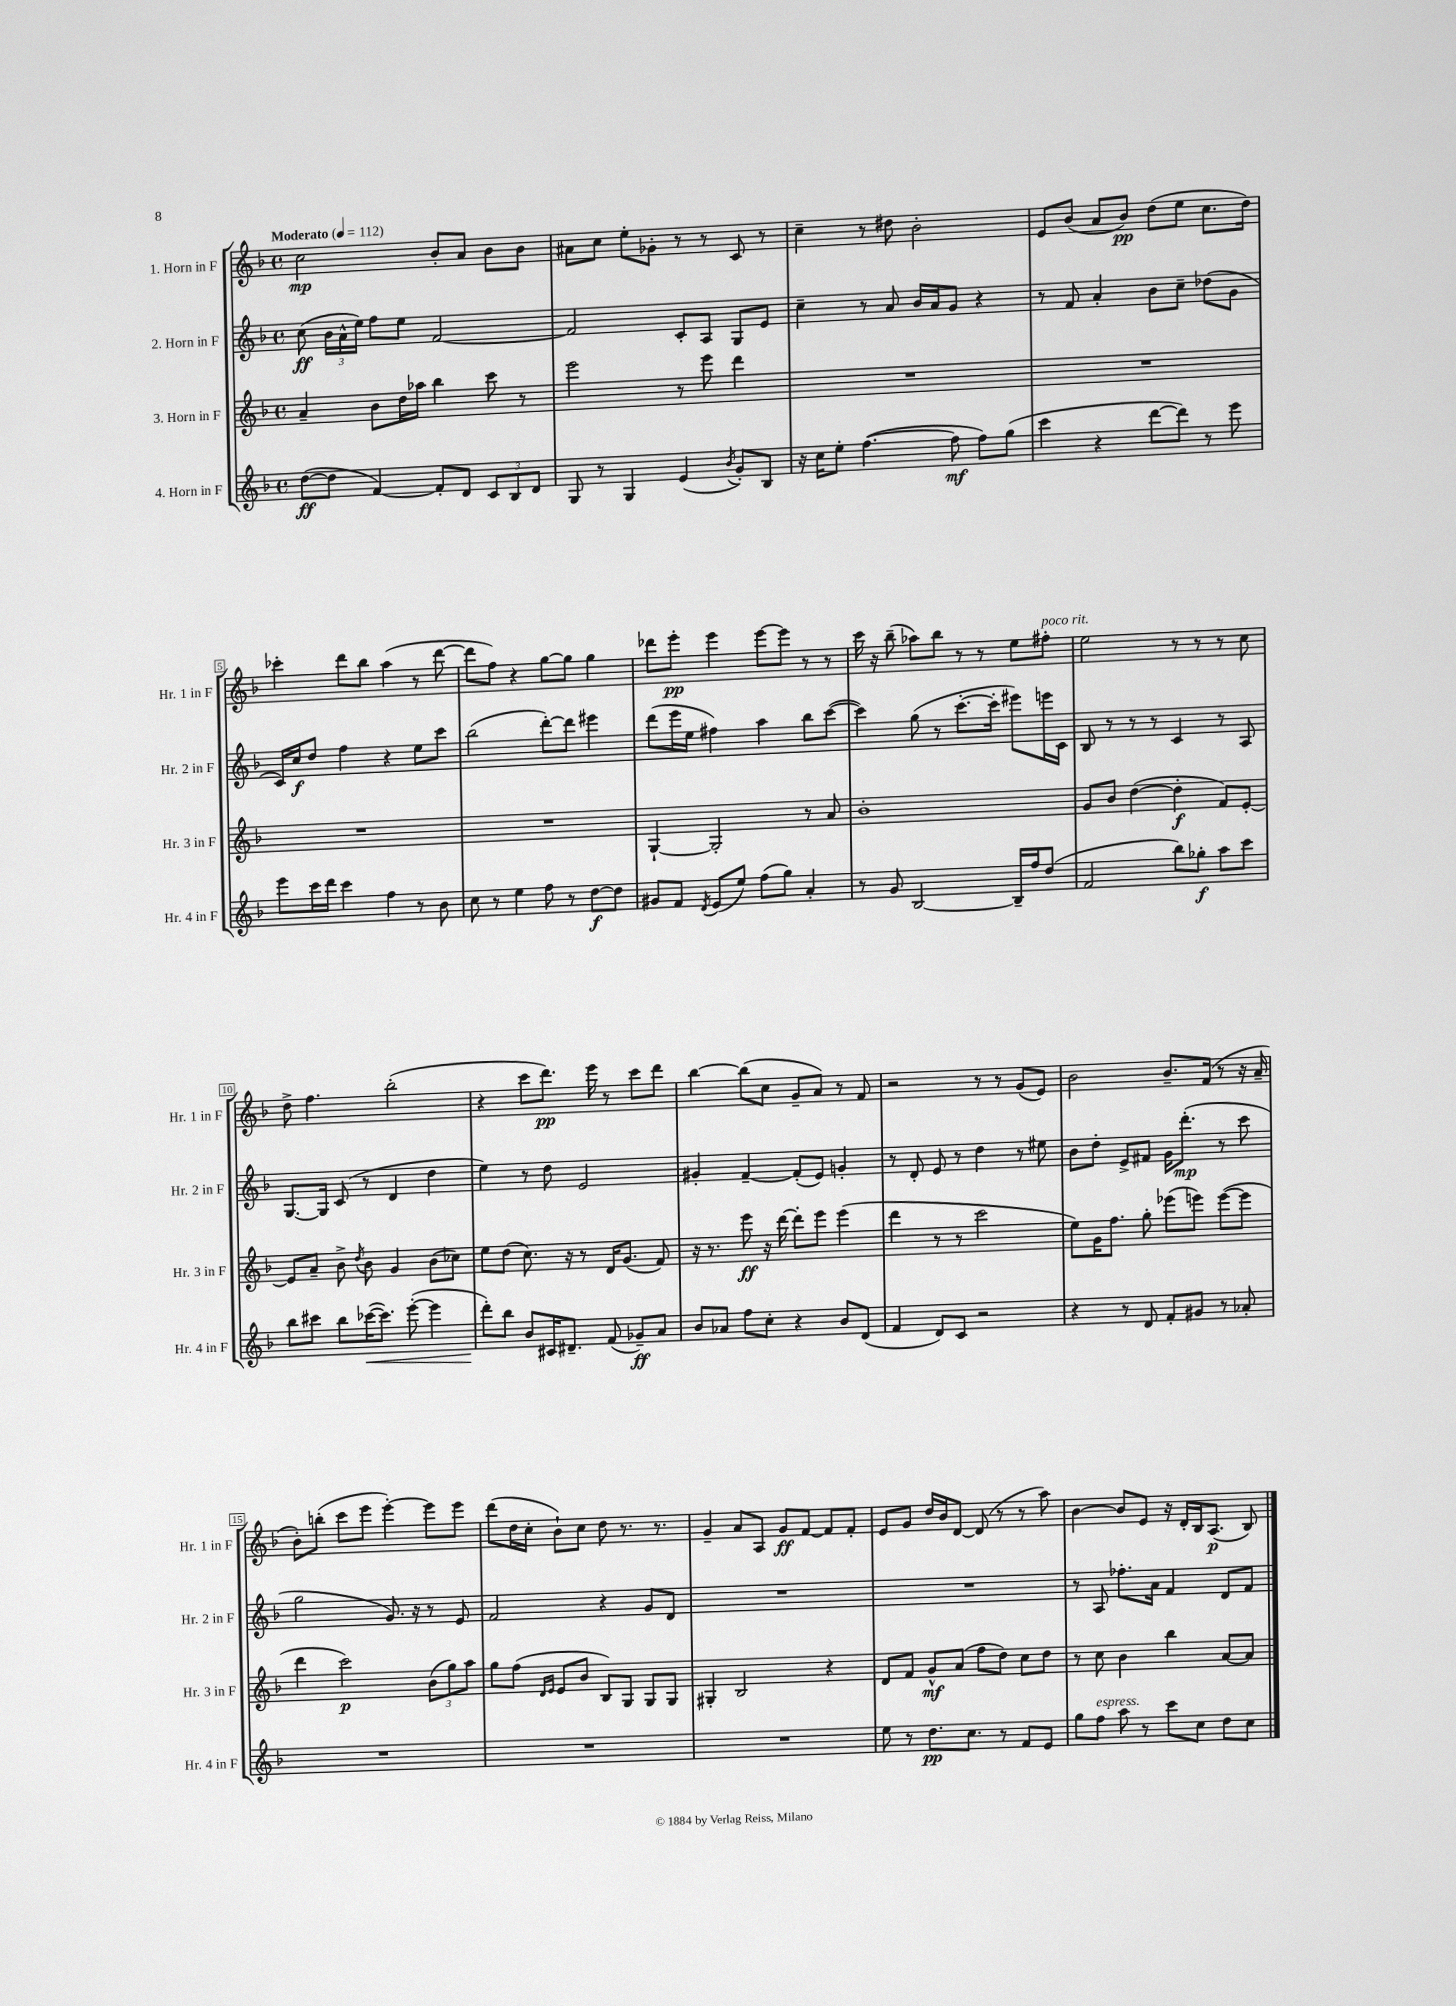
<<
\new StaffGroup <<
\new Staff = "s0" \with { instrumentName = "1. Horn in F" shortInstrumentName = "Hr. 1 in F" } {
    \clef treble \key f \major \defaultTimeSignature \time 4/4 \tempo "Moderato" 4 = 112
    \autoBeamOff c''2\mp bes'8[-. a'8] bes'8[ bes'8] |
    ais'8[ c''8] e''8[-. ges'8]-. r8 r8 c'8 r8 |
    c''4-- r8 dis''8 bes'2-. |
    e'8[ bes'8]( a'8[ bes'8]\pp) d''8[( e''8] c''8.[ d''16]) |
    ces'''4-. d'''8[ bes''8] a''4( r8 d'''8~ |
    d'''8[ f''8]) r4 g''8[~ g''8] g''4 |
    des'''8[ e'''8]-.\pp e'''4 e'''8[~ e'''8] r8 r8 |
    c'''16 r16 bes''8--( aes''8[) bes''8] r8 r8 e''8[ fis''8]-.^\markup { \italic "poco rit." } |
    e''2 r8 r8 r8 c''8 |
    d''8-> f''4. bes''2-.( |
    r4 c'''8[ d'''8.]\pp) e'''16 r8 c'''8[ d'''8] |
    bes''4~ bes''8[( c''8] g'8[-- a'8]) r8 f'8 |
    r2 r8 r8 g'8[( e'8]) |
    bes'2 bes'8.[-- f'16]( r8 r16 a'16-- |
    bes'8[-.) b''8]-.( c'''8[ e'''8] e'''4~-.) e'''8[ e'''8] |
    d'''8[( d''16 c''16]-. bes'8[-!) c''8] d''8 r8. r8. |
    g'4-- a'8[ a8] g'8[\ff f'8]~ f'8[ f'8]-. |
    e'8[ g'8] d''16[ bes'16 d'8]~ d'8( r8 r8 a''8) |
    bes'4~ bes'8[ e'8] r16 d'16[-. bes16 a8.]\p( bes8) \bar "|." |
}
\new Staff = "s1" \with { instrumentName = "2. Horn in F" shortInstrumentName = "Hr. 2 in F" } {
    \clef treble \key f \major \defaultTimeSignature \time 4/4
    \autoBeamOff c''8\ff( \tuplet 3/2 { bes'16[ a'16-^ e''16]) } f''8[ e''8] f'2~ |
    f'2 c'8[-. a8] g8[ e'8] |
    c''4-- r8 a'8 bes'16[ a'16 g'8] r4 |
    r8 f'8 a'4-. bes'8[ c''8]-- des''8[( g'8] |
    c'16[) c''16\f d''8] f''4 r4 e''8[ c'''8] |
    bes''2( d'''8[~-.) d'''8] eis'''4 |
    d'''8[( e'''16 e''16] fis''4) a''4 bes''8[ c'''8]~( |
    c'''4) g''8( r8 c'''8.[~-. c'''16]-. eis'''8[) e'''16 c'16] |
    bes8 r8 r8 r8 c'4 r8 a8 |
    g8.[~ g16] c'8( r8 d'4 d''4 |
    e''4) r8 d''8 e'2 |
    gis'4-. f'4~-- f'8[-.( e'8]) g'4-. |
    r8 d'8-. e'8 r8 d''4 r8 eis''8 |
    bes'8[ d''8]-. e'8[-> fis'8] g'16[ d'''8.]-.\mp( r8 c'''8 |
    g''2 g'8.) r16 r8 e'8 |
    f'2 r4 g'8[ d'8] |
    R1 |
    R1 |
    r8 a8 fes''8.[-. a'16] f'4 d'8[ f'8] \bar "|." |
}
\new Staff = "s2" \with { instrumentName = "3. Horn in F" shortInstrumentName = "Hr. 3 in F" } {
    \clef treble \key f \major \defaultTimeSignature \time 4/4
    \autoBeamOff a'4-- bes'8[ d''16 aes''16] bes''4 c'''8 r8 |
    e'''2 r8 e'''8 d'''4 |
    R1 |
    R1 |
    R1 |
    R1 |
    g4~-! g2-. r8 a'8 |
    bes'1-. |
    g'8[ bes'8] d''4~( d''4-.\f f'8[) e'8]~-. |
    e'8[ a'8]-- bes'8-> \acciaccatura { d''8 } bes'8 g'4 bes'8[( ces''8]) |
    e''8[ d''8]( c''8.) r16 r8 d'16[ g'8.]( f'8) |
    r16 r8. e'''8\ff r16 d'''16~ d'''8[-. e'''8] e'''4( |
    d'''4 r8 r8 c'''2 |
    e''8[) g'16 f''8.] g''8-. ees'''8[( e'''8]) e'''8[~( e'''8] |
    d'''4 c'''2\p) \tuplet 3/2 { bes'8[( g''8) a''8] } |
    g''8[ f''8]( \grace { d'16[ e'16] } e'8[ bes'8] bes8[) g8] g8[ g8] |
    gis4-. bes2 r4 |
    d'8[ f'8] g'8[-^\mf a'8]( f''8[ d''8]) c''8[ d''8] |
    r8 c''8 bes'4 bes''4 a'8[~ a'8] \bar "|." |
}
\new Staff = "s3" \with { instrumentName = "4. Horn in F" shortInstrumentName = "Hr. 4 in F" } {
    \clef treble \key f \major \defaultTimeSignature \time 4/4
    \autoBeamOff d''8[~\ff( d''8] f'4~) f'8[-. d'8] \tuplet 3/2 { c'8[ bes8 d'8] } |
    g8 r8 g4 e'4( \acciaccatura { bes'8 } g'8[-.) bes8] |
    r16 c''16[ e''8]-. f''4.~( f''8\mf f''8[) g''8]( |
    c'''4 r4 d'''8[~ d'''8]) r8 e'''8 |
    e'''8[ c'''16 d'''16] c'''4 f''4 r8 bes'8 |
    c''8 r8 e''4 f''8 r8 d''8[~\f d''8] |
    gis'8[ f'8] \acciaccatura { d'8 } e'8[( e''8]) f''8[( g''8]) a'4-. |
    r8 g'8 bes2~ bes16[-- f''16 d''8]( |
    f'2 bes''8[) ges''8]-.\f a''8[ c'''8] |
    bes''8[ cis'''8] bes''8[ ces'''16~\<( ces'''8.]) e'''8~-.( e'''4 |
    d'''8[-.\!) bes''8] bes'8[ cis'16 dis'8.]-- f'8( ges'8[--\ff) a'8] |
    bes'8[ aes'8] f''8[ c''8]-. r4 bes'8[ d'8]( |
    f'4 d'8[) c'8] r2 |
    r4 r8 d'8 f'8[-. gis'8] r8 aes'8-. |
    R1 |
    R1 |
    R1 |
    e''8 r8 d''8.[\pp c''8.] r8 f'8[ e'8] |
    g''8[ f''8]^\markup { \italic "espress." } a''8 r8 c'''8[ c''8] d''8[ c''8] \bar "|." |
}
>>
>>
\layout { \context { \Score \override BarNumber.stencil = #(make-stencil-boxer 0.1 0.3 ly:text-interface::print) } }
